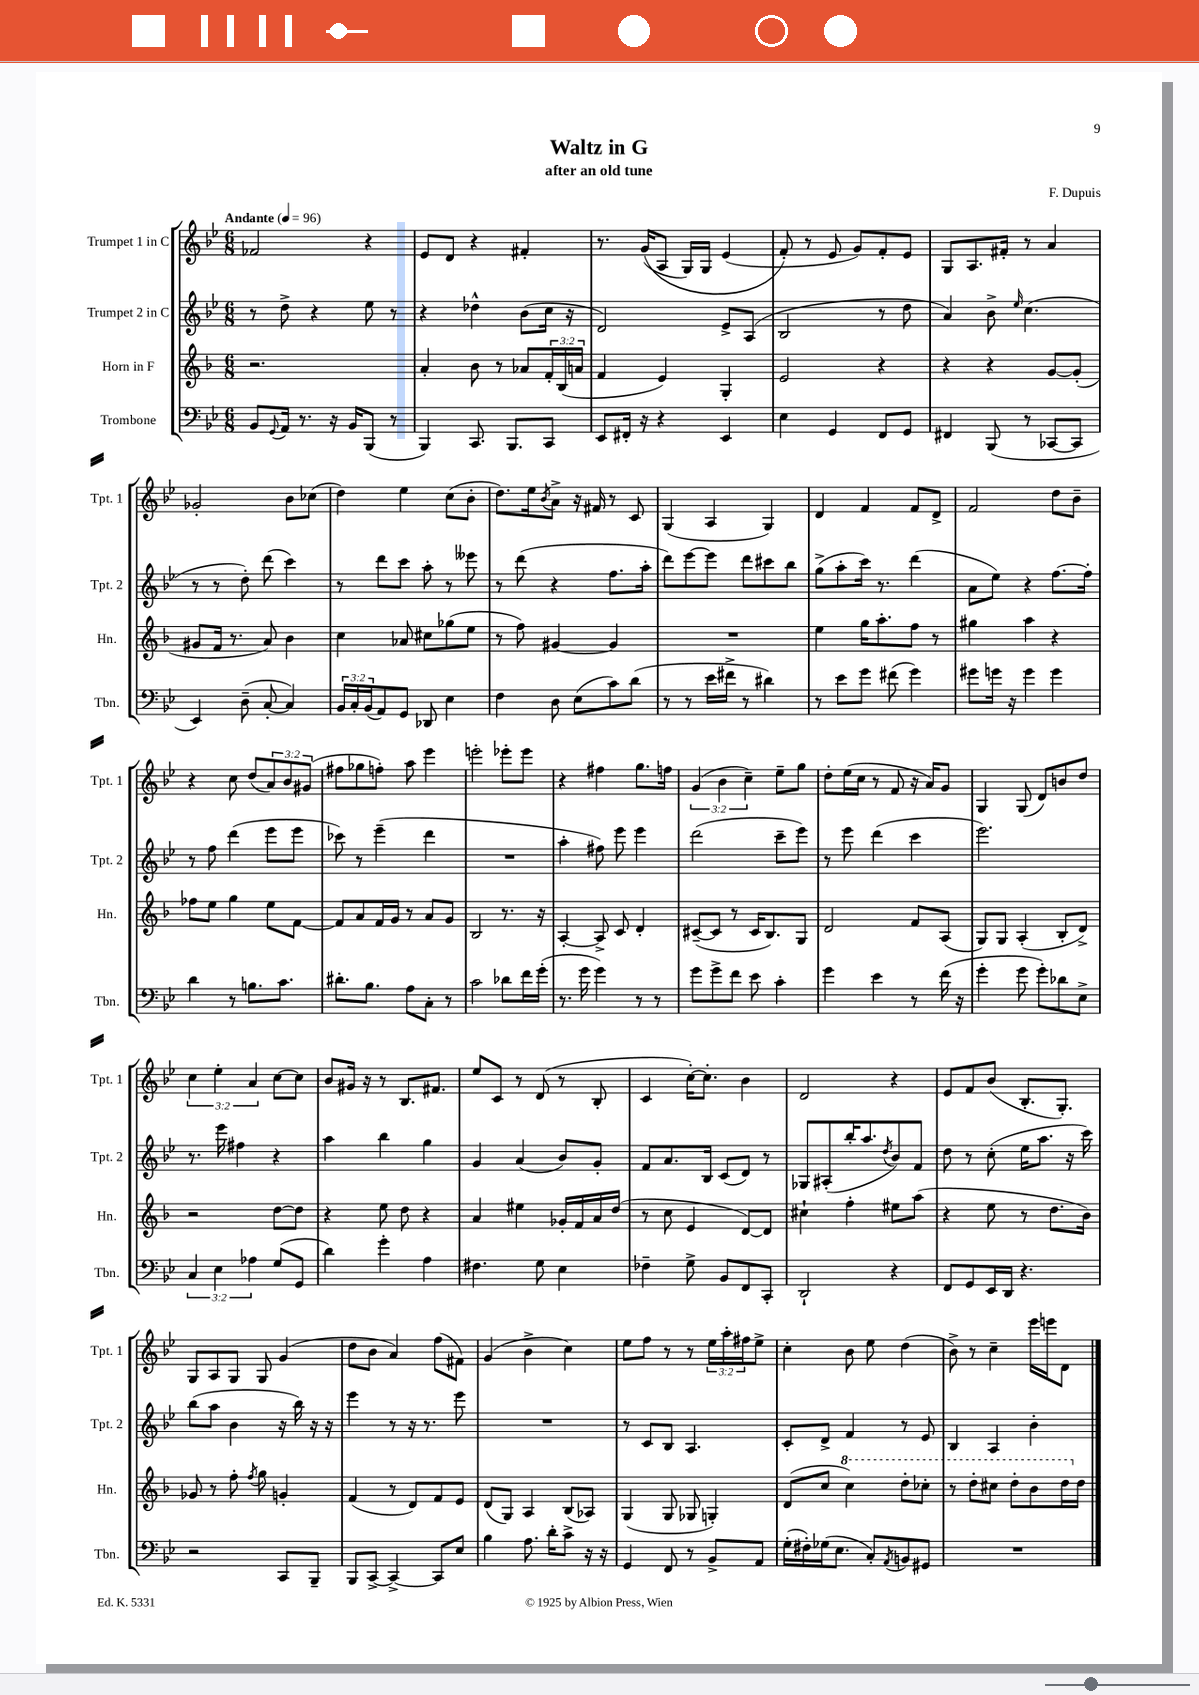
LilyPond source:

\header { title = "Waltz in G" composer = "F. Dupuis" subtitle = "after an old tune" }
<<
\new StaffGroup <<
\new Staff = "s0" \with { instrumentName = "Trumpet 1 in C" shortInstrumentName = "Tpt. 1" } {
    \clef treble \key bes \major \numericTimeSignature \time 6/8 \override Staff.TupletNumber.text = #tuplet-number::calc-fraction-text \tempo "Andante" 4 = 96
    fes'2 r4 |
    ees'8 d'8 r4 fis'4-. |
    r8. g'16(\( a8 g16) g16 ees'4( |
    f'8-.\) r8 ees'8 g'8) f'8-. ees'8 |
    g8 a8. fis'16-. r8 a'4 |
    ges'2-. bes'8 ces''8( |
    d''4) ees''4 c''8( bes'8-. |
    d''8.) ees''16 \acciaccatura { bes'8 } a'8-> r16 fis'16 r8 c'8 |
    g4( a4 g4) |
    d'4 f'4 f'8 d'8-> |
    f'2 d''8 bes'8-- |
    r4 c''8 d''8( \tuplet 3/2 { a'8) bes'8 gis'8( } |
    fis''8 ges''8 f''8-.) a''8 ees'''4 |
    e'''2-. ees'''8-. ees'''8 |
    r4 fis''4 g''8. f''16 |
    \tuplet 3/2 { g'4( bes'4 c''4--) } ees''8-- g''8 |
    d''8-. ees''16( c''16 r8 f'8 r16 a'16) g'8 |
    g4 g8( d'8) b'8 d''8 |
    \tuplet 3/2 { c''4 ees''4-. a'4 } c''8~ c''8 |
    bes'8 gis'16 r16 r8 bes8. fis'8. |
    ees''8 c'8 r8 d'8( r8 bes8-. |
    c'4 c''16~-.) c''8.-. bes'4 |
    d'2 r4 |
    ees'8 f'8 bes'8( bes8.-. g8.-.) |
    g8 a8 g8 g8 g'4( |
    d''8 bes'8 a'4) f''8( fis'8) |
    g'4( bes'4-> c''4) |
    ees''8 f''8 r8 r8 \tuplet 3/2 { ees''16 a''16-. fis''16 } ees''8-> |
    c''4-. bes'8 ees''8 d''4( |
    bes'8->) r8 c''4-- ees'''16 e'''16 d'8 \bar "|." |
}
\new Staff = "s1" \with { instrumentName = "Trumpet 2 in C" shortInstrumentName = "Tpt. 2" } {
    \clef treble \key bes \major \numericTimeSignature \time 6/8
    r8 d''8-> r4 ees''8 r8 |
    r4 des''4-^ bes'8( c''16 r16 |
    d'2) ees'8-> a8( |
    bes2 r8 d''8 |
    a'4) bes'8-> \grace { ees''16 } c''4.( |
    r8 r8 d''8-.) d'''8( c'''4) |
    r8 d'''8 c'''8 a''8-. r8 eeses'''8 |
    r8 d'''8( r4 f''8. a''16-. |
    d'''8) ees'''8~ ees'''8 d'''8 cis'''8 bes''8 |
    g''8->( a''8-. c'''16) r8. d'''4( |
    a'8 ees''8) r4 f''8.~ f''16-. |
    r8 f''8 d'''4( ees'''8 ees'''8 |
    ces'''8) r8 ees'''4--( d'''4 |
    R2. |
    a''4-. fis''8) ees'''8 ees'''4 |
    d'''2( c'''8-- ees'''8) |
    r8 ees'''8 d'''4( c'''4 |
    ees'''2.) |
    r8. ees'''16 fis''4 r4 |
    a''4 bes''4 g''4 |
    g'4 a'4( bes'8) g'8-. |
    f'8 a'8. bes16 c'8( d'8) r8 |
    ges8 ais8-.( bes''16-. a''8. \acciaccatura { d''8 } bes'8) f'8 |
    d''8 r8 c''8-.( ees''16 a''8. r16 c'''16) |
    bes''8( a''8 bes'4 r16 bes''16) r16 r16 |
    ees'''4 r8 r16 r8. ees'''8 |
    R2. |
    r8 c'8 bes8 a4. |
    c'8-. d'8-> f'4 r8 ees'8 |
    bes4 a4 bes'4-. \bar "|." |
}
\new Staff = "s2" \with { instrumentName = "Horn in F" shortInstrumentName = "Hn." } {
    \clef treble \key f \major \numericTimeSignature \time 6/8 \override Staff.TupletNumber.text = #tuplet-number::calc-fraction-text
    r2. |
    a'4-. bes'8 r8 aes'8 \tuplet 3/2 { f'16-. bes16( a'16 } |
    f'4 e'4) g4-. |
    e'2 r4 |
    r4 r4 g'8~ g'8-.( |
    gis'8 f'16 r8. a'8) bes'4 |
    c''4 aes'8 cis''8 ges''8( e''8 |
    r8 f''8) gis'4~ gis'4 |
    R2. |
    e''4 g''16 a''8.-. f''8 r8 |
    gis''4 a''4 r4 |
    fes''8 e''8 g''4 e''8 f'8~ |
    f'8 a'8 f'16 g'16 r8 a'8 g'8 |
    bes2 r8. r16 |
    a4~-. a8-> c'8 d'4-. |
    cis'8~--( cis'8 r8 cis'16 bes8.) g8 |
    d'2 f'8 a8( |
    g8) g8 a4-.( bes8-. d'8->) |
    r2 d''8~ d''8 |
    r4 e''8 d''8 r4 |
    a'4 eis''4 ges'16-. f'16 a'16 d''16( |
    r8 c''8 e'4 d'8~) d'8 |
    cis''4-! f''4-. eis''8 a''8( |
    r4 e''8 r8 d''8. bes'16) |
    ges'8 r8 f''8-. \acciaccatura { f''8 } g''8 g'4-. |
    f'4( r8 d'8) f'8 e'8 |
    d'8( g8) a4 bes8( aes8) |
    g4( g8 ges8 g4-.) |
    d'8( c''8 \ottava #1 c'''4) d'''8-. ces'''8-. |
    r8 d'''8-. cis'''8 d'''8-. bes''8 d'''16 \ottava #0 d''16 \bar "|." |
}
\new Staff = "s3" \with { instrumentName = "Trombone" shortInstrumentName = "Tbn." } {
    \clef bass \key bes \major \numericTimeSignature \time 6/8 \override Staff.TupletNumber.text = #tuplet-number::calc-fraction-text
    bes,8 \appoggiatura { g,8 } a,16 r8. r16 bes,16 bes,,8( r8 |
    bes,,4) c,8. bes,,8. c,8 |
    ees,8 fis,16-. r16 r4 ees,4 |
    ees4 g,4 f,8 g,8 |
    fis,4 bes,,8( r8 ces,8~ ces,8 |
    ees,4) d8--( c8~-. c4) |
    \tuplet 3/2 { bes,16 c16-. bes,16( } a,8) g,8 des,8 ees4 |
    f4 d8 ees8( c'8) d'8( |
    r8 r8 ees'16 fis'16-> r8 dis'4) |
    r8 ees'8 g'8 fis'8( g'4) |
    gis'8 g'16 r16 g'4 g'4 |
    d'4 r8 b8. c'8. |
    dis'8.-. bes8. a8 c8-. r8 |
    c'2 des'8 f'16 g'16-.( |
    r8. g'16 g'4) r8 r8 |
    g'8 g'8-> f'8 ees'8 c'4-. |
    g'4 ees'4 r8 f'16( r16 |
    g'4-. g'8 g'8-.) des'8 ees8-> |
    \tuplet 3/2 { c4 ees4 aes4 } g8( g,8 |
    d'4) g'4-. a4 |
    fis4. g8 ees4 |
    fes4-- g8-> bes,8 f,8 c,8-. |
    d,2-! r4 |
    f,8 g,8 ees,16 d,16 r4. |
    r2 c,8 bes,,8-- |
    bes,,8 c,8~-> c,4~-> c,8 ees8 |
    bes4 a8. d'16-. c'8-> r16 r16 |
    g,4 f,8 r8 bes,8-> a,8 |
    g16-.( fis16-.) ges16( ees8. c8-.) \acciaccatura { a,8 } b,8 gis,8 |
    R2. \bar "|." |
}
>>
>>
\layout { \context { \Score \remove "Bar_number_engraver" } }
